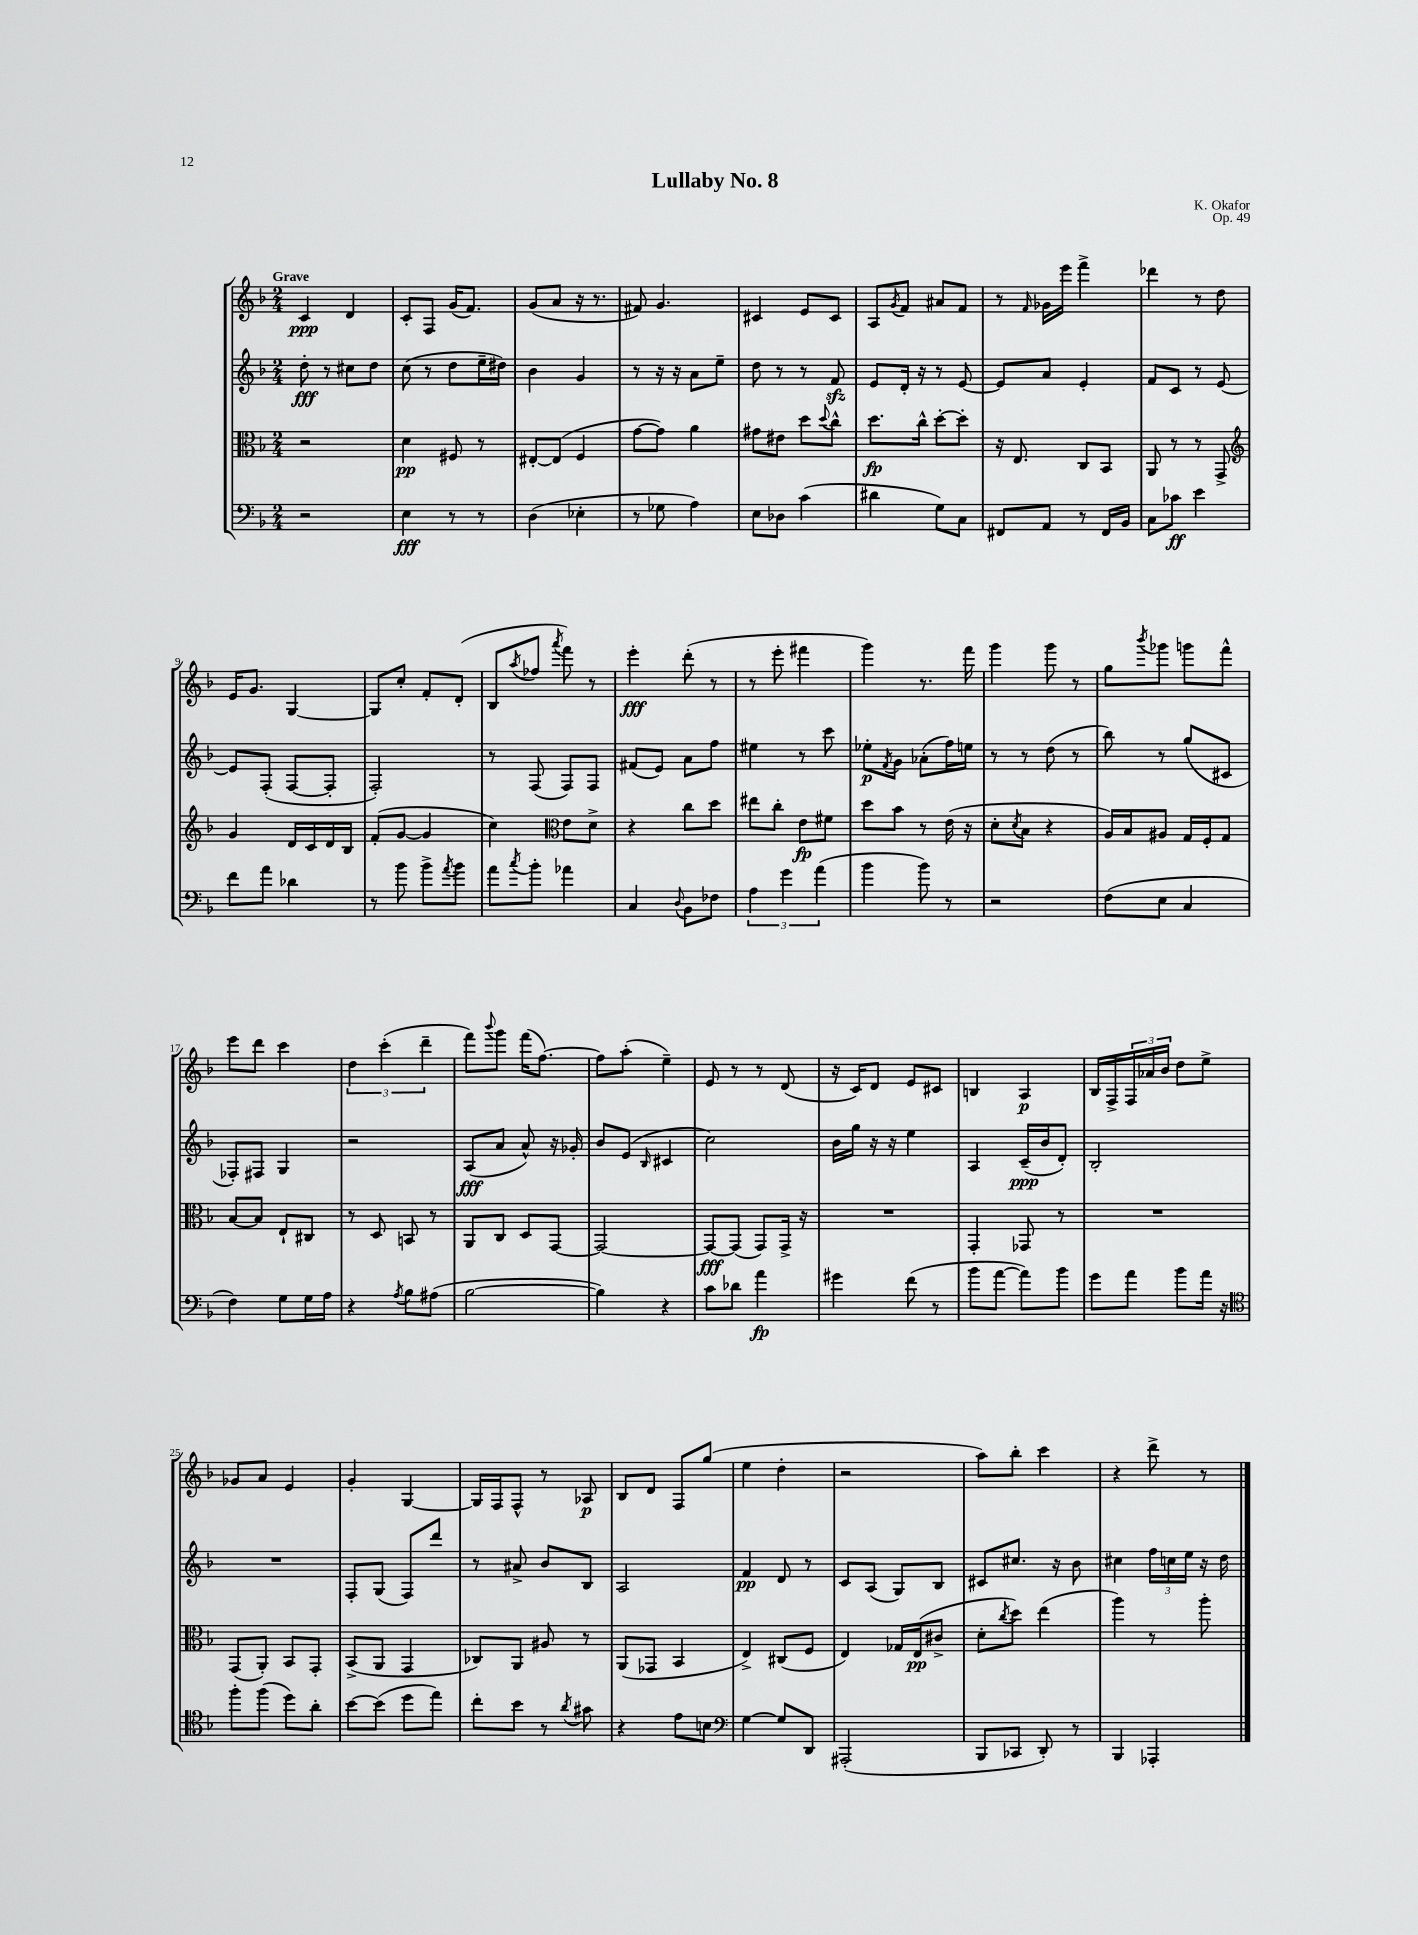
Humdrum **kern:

**kern	**dynam	**kern	**dynam	**kern	**dynam	**kern	**dynam
*part4	*part4	*part3	*part3	*part2	*part2	*part1	*part1
*staff4	*staff4	*staff3	*staff3	*staff2	*staff2	*staff1	*staff1
*clefF4	*	*clefC3	*	*clefG2	*	*clefG2	*
*k[b-]	*	*k[b-]	*	*k[b-]	*	*k[b-]	*
*M2/4	*	*M2/4	*	*M2/4	*	*M2/4	*
=1	=1	=1	=1	=1	=1	=1	=1
!	!	!	!	!	!	!LO:TX:a:B:t=Grave	!
2r	.	2r	.	8dd'\	fff	4c/	ppp
.	.	.	.	8r	.	.	.
.	.	.	.	8cc#X\L	.	4d/	.
.	.	.	.	8dd\J	.	.	.
=2	=2	=2	=2	=2	=2	=2	=2
4E\	fff	4d\	pp	(8cc\	.	8c'/L	.
.	.	.	.	8r	.	8F/J	.
8r	.	8F#X/	.	8dd\L	.	(16g/KL	.
.	.	.	.	.	.	8.f/J)	.
8r	.	8r	.	16ee~\L	.	.	.
.	.	.	.	16dd#X\JJ)	.	.	.
=3	=3	=3	=3	=3	=3	=3	=3
(4D\	.	[8E#X'/L	.	4b-\	.	(8g/L	.
.	.	(8E#/J]	.	.	.	8a/J	.
4E-X'\	.	4F/	.	4g/	.	16r	.
.	.	.	.	.	.	8.r	.
=4	=4	=4	=4	=4	=4	=4	=4
8r	.	[8g\L	.	8r	.	8f#X/)	.
8G-X\	.	8g\J])	.	16r	.	4.g/	.
.	.	.	.	16r	.	.	.
4A\)	.	4a\	.	8a\L	.	.	.
.	.	.	.	8ee~\J	.	.	.
=5	=5	=5	=5	=5	=5	=5	=5
8E\L	.	8g#X\L	.	8dd\	.	4c#X/	.
8D-X\J	.	8e#X\J	.	8r	.	.	.
(4c\	.	8dd\L	.	8r	.	8e/L	.
.	.	8qqdd/	.	.	.	.	.
.	.	8cc^^\J	.	8fzz/	.	8c#/J	.
=6	=6	=6	=6	=6	=6	=6	=6
4d#X\	.	8.dd\L	fp	8e/L	.	8A/L	.
.	.	.	.	.	.	8qg/	.
.	.	.	.	16d'/Jk	.	8f/J	.
.	.	16cc^^\Jk	.	16r	.	.	.
8G\L)	.	[8dd'\L	.	8r	.	8a#X/L	.
8C\J	.	8dd'\J]	.	[8e/	.	8f/J	.
=7	=7	=7	=7	=7	=7	=7	=7
8FF#X/L	.	16r	.	8e/L]	.	8r	.
.	.	8.E/	.	.	.	.	.
.	.	.	.	.	.	16qqf/	.
8AA/J	.	.	.	8a/J	.	16g-X\LL	.
.	.	.	.	.	.	16eee\JJ	.
8r	.	8C/L	.	4e'/	.	4fff^\	.
16FF#/LL	.	8BB-/J	.	.	.	.	.
16BB-/JJ	.	.	.	.	.	.	.
=8	=8	=8	=8	=8	=8	=8	=8
8C\L	.	8AA/	.	8f/L	.	4ddd-X\	.
8c-X\J	ff	8r	.	8c/J	.	.	.
4e\	.	8r	.	8r	.	8r	.
.	.	8GG^/	.	[8e/	.	8dd\	.
!!LO:LB:g=z
=9	=9	=9	=9	=9	=9	=9	=9
*	*	*clefG2	*	*	*	*	*
8f\L	.	4g/	.	8e/L]	.	16e/KL	.
.	.	.	.	.	.	8.g/J	.
8a\J	.	.	.	(8F'/J	.	.	.
4d-X\	.	16d/LL	.	[8F/L	.	[4G/	.
.	.	16c/	.	.	.	.	.
.	.	16d/	.	8F'/J]	.	.	.
.	.	16B-/JJ	.	.	.	.	.
=10	=10	=10	=10	=10	=10	=10	=10
8r	.	(8f'/L	.	2F'/)	.	8G/L]	.
8b-\	.	[8g/J	.	.	.	8cc'/J	.
8b-^\L	.	4g/]	.	.	.	8f'/L	.
8qa/	.	.	.	.	.	.	.
8b-\J	.	.	.	.	.	(8d'/J	.
=11	=11	=11	=11	=11	=11	=11	=11
8a\L	.	4cc\)	.	8r	.	8B-/L	.
8qcc/	.	.	.	.	.	8qaa/	.
8b-'\J	.	.	.	(8F/	.	8ff-X/J	.
*	*	*clefC3	*	*	*	*	*
.	.	.	.	.	.	8qaaa/	.
4a-X\	.	8e\L	.	8F/L)	.	8fff\)	.
.	.	8d^\J	.	8F/J	.	8r	.
=12	=12	=12	=12	=12	=12	=12	=12
4C/	.	4r	.	(8f#X/L	.	4eee'\	fff
.	.	.	.	8e/J)	.	.	.
8qqD/	.	.	.	.	.	.	.
8BB-\L	.	8cc\L	.	8a\L	.	(8ddd'\	.
8F-X\J	.	8dd\J	.	8ff\J	.	8r	.
=13	=13	=13	=13	=13	=13	=13	=13
6A\	.	8ee#X\L	.	4ee#X\	.	8r	.
.	.	8cc'\J	.	.	.	8eee'\	.
6g\	.	.	.	.	.	.	.
.	.	8e\L	fp	8r	.	4fff#X\	.
(6a\	.	.	.	.	.	.	.
.	.	8f#X\J	.	8ccc\	.	.	.
=14	=14	=14	=14	=14	=14	=14	=14
4b-\	.	8dd\L	.	8ee-X'\L	p	4ggg\)	.
.	.	.	.	8qf/	.	.	.
.	.	8b-\J	.	8g\J	.	.	.
8b-\)	.	8r	.	(8a-X'\L	.	8.r	.
8r	.	(16e\	.	16ff\L)	.	.	.
.	.	16r	.	16een\JJ	.	16fff\	.
=15	=15	=15	=15	=15	=15	=15	=15
2r	.	8d'\L	.	8r	.	4ggg\	.
.	.	8qd/	.	.	.	.	.
.	.	8B-\J	.	8r	.	.	.
.	.	4r	.	(8dd\	.	8ggg\	.
.	.	.	.	8r	.	8r	.
=16	=16	=16	=16	=16	=16	=16	=16
(8F\L	.	16A/LL)	.	8bb-\)	.	8gg\L	.
.	.	16B-/J	.	.	.	.	.
.	.	.	.	.	.	8qbbb-/	.
8E\J	.	8A#X/J	.	8r	.	8ggg-X\J	.
4C/	.	16G/LL	.	(8gg/L	.	8gggn\L	.
.	.	16F'/J	.	.	.	.	.
.	.	8G/J	.	8c#X/J	.	8fff^^\J	.
!!LO:LB:g=z
=17	=17	=17	=17	=17	=17	=17	=17
4F\)	.	[8B-/L	.	8F-X'/L)	.	8eee\L	.
.	.	8B-/J]	.	8F#X/J	.	8ddd\J	.
8G\L	.	8E`/L	.	4G/	.	4ccc\	.
16G\L	.	8C#X/J	.	.	.	.	.
16A\JJ	.	.	.	.	.	.	.
=18	=18	=18	=18	=18	=18	=18	=18
4r	.	8r	.	2r	.	6dd\	.
.	.	8D/	.	.	.	.	.
.	.	.	.	.	.	(6ccc'\	.
8qA/	.	.	.	.	.	.	.
8B-\L	.	8BBn/	.	.	.	.	.
.	.	.	.	.	.	6ddd~\	.
(8A#X\J	.	8r	.	.	.	.	.
=19	=19	=19	=19	=19	=19	=19	=19
[2B-\	.	8AA/L	.	(8A/L	fff	8fff\L)	.
.	.	.	.	.	.	8qqbbb-/	.
.	.	8C/J	.	8a/J	.	8ggg\J	.
.	.	8D/L	.	8a^^/)	.	(16fff\KL	.
.	.	.	.	.	.	[8.ff\J)	.
.	.	[8GG/J	.	16r	.	.	.
.	.	.	.	16g-X'/	.	.	.
=20	=20	=20	=20	=20	=20	=20	=20
4B-\])	.	2GG/_	.	8b-/L	.	8ff\L]	.
.	.	.	.	(8e/J	.	(8aa'\J	.
.	.	.	.	16qqB-/	.	.	.
4r	.	.	.	4c#X/	.	4ee~\)	.
=21	=21	=21	=21	=21	=21	=21	=21
8c\L	.	8GG/L_	fff	2cc\)	.	8e/	.
8d-X\J	.	(8GG/J]	.	.	.	8r	.
4a\	fp	8GG/L)	.	.	.	8r	.
.	.	16GG^/Jk	.	.	.	(8d/	.
.	.	16r	.	.	.	.	.
=22	=22	=22	=22	=22	=22	=22	=22
4g#X\	.	2r	.	16b-\LL	.	16r	.
.	.	.	.	16gg\JJ	.	16c/KL)	.
.	.	.	.	16r	.	8d/J	.
.	.	.	.	16r	.	.	.
(8f\	.	.	.	4ee\	.	8e/L	.
8r	.	.	.	.	.	8c#X/J	.
=23	=23	=23	=23	=23	=23	=23	=23
8b-\L	.	4GG'/	.	4A/	.	4Bn/	.
[8a\J	.	.	.	.	.	.	.
8a\L])	.	8GG-X/	.	(16c~/LL	ppp	4A/	p
.	.	.	.	16b-/J	.	.	.
8b-\J	.	8r	.	8d'/J)	.	.	.
=24	=24	=24	=24	=24	=24	=24	=24
8g\L	.	2r	.	2B-'/	.	16B-/LL	.
.	.	.	.	.	.	16F^/	.
8a\J	.	.	.	.	.	24F/	.
.	.	.	.	.	.	24a-X/	.
.	.	.	.	.	.	24b-/JJ	.
8b-\L	.	.	.	.	.	8dd\L	.
16a\Jk	.	.	.	.	.	8ee^\J	.
16r	.	.	.	.	.	.	.
!!LO:LB:g=z
=25	=25	=25	=25	=25	=25	=25	=25
*clefC4	*	*	*	*	*	*	*
8ff'\L	.	(8GG/L	.	2r	.	8g-X/L	.
(8ff\J	.	8AA'/J)	.	.	.	8a/J	.
8dd\L)	.	8BB-/L	.	.	.	4e/	.
8a'\J	.	8GG'/J	.	.	.	.	.
=26	=26	=26	=26	=26	=26	=26	=26
[8b-\L	.	(8BB-^/L	.	8F'/L	.	4g'/	.
(8b-\J]	.	8AA/J	.	(8G/J	.	.	.
8dd\L	.	4GG/	.	8F/L)	.	[4G/	.
8ee\J)	.	.	.	8ddd/J	.	.	.
=27	=27	=27	=27	=27	=27	=27	=27
8cc'\L	.	8C-X/L)	.	8r	.	16G/LL]	.
.	.	.	.	.	.	16F/J	.
8b-\J	.	8AA/J	.	8a#X^/	.	8F^^/J	.
8r	.	8A#X/	.	8b-/L	.	8r	.
8qa/	.	.	.	.	.	.	.
8g#X\	.	8r	.	8B-/J	.	8A-X/	p
=28	=28	=28	=28	=28	=28	=28	=28
4r	.	(8AA/L	.	2A/	.	8B-/L	.
.	.	8GG-X/J	.	.	.	8d/J	.
8e\L	.	4BB-/	.	.	.	8F/L	.
8Bn\J	.	.	.	.	.	(8gg/J	.
=29	=29	=29	=29	=29	=29	=29	=29
*clefF4	*	*	*	*	*	*	*
[4G\	.	4E^/)	.	4f/	pp	4ee\	.
8G/L]	.	(8C#X/L	.	8d/	.	4dd'\	.
8DD/J	.	8F/J	.	8r	.	.	.
=30	=30	=30	=30	=30	=30	=30	=30
(2AAA#X'/	.	4E/)	.	8c/L	.	2r	.
.	.	.	.	(8A/J	.	.	.
.	.	16G-X/LL	.	8G/L)	.	.	.
.	.	(16E/J	pp	.	.	.	.
.	.	8c#X^/J	.	8B-/J	.	.	.
=31	=31	=31	=31	=31	=31	=31	=31
8BBB-/L	.	8d'\L	.	8c#X/L	.	8aa\L)	.
.	.	8qcc/	.	.	.	.	.
8CC-X/J	.	8dd\J)	.	8.cc#X/J	.	8bb-'\J	.
8DD'/)	.	(4ee\	.	.	.	4ccc\	.
.	.	.	.	16r	.	.	.
8r	.	.	.	8b-\	.	.	.
=32	=32	=32	=32	=32	=32	=32	=32
4BBB-/	.	4aa\)	.	4cc#X\	.	4r	.
4AAA-X'/	.	8r	.	24ff\LL	.	8ddd^\	.
.	.	.	.	24ccn\	.	.	.
.	.	.	.	24ee\JJ	.	.	.
.	.	8aa'\	.	16r	.	8r	.
.	.	.	.	16dd\	.	.	.
==	==	==	==	==	==	==	==
*-	*-	*-	*-	*-	*-	*-	*-
